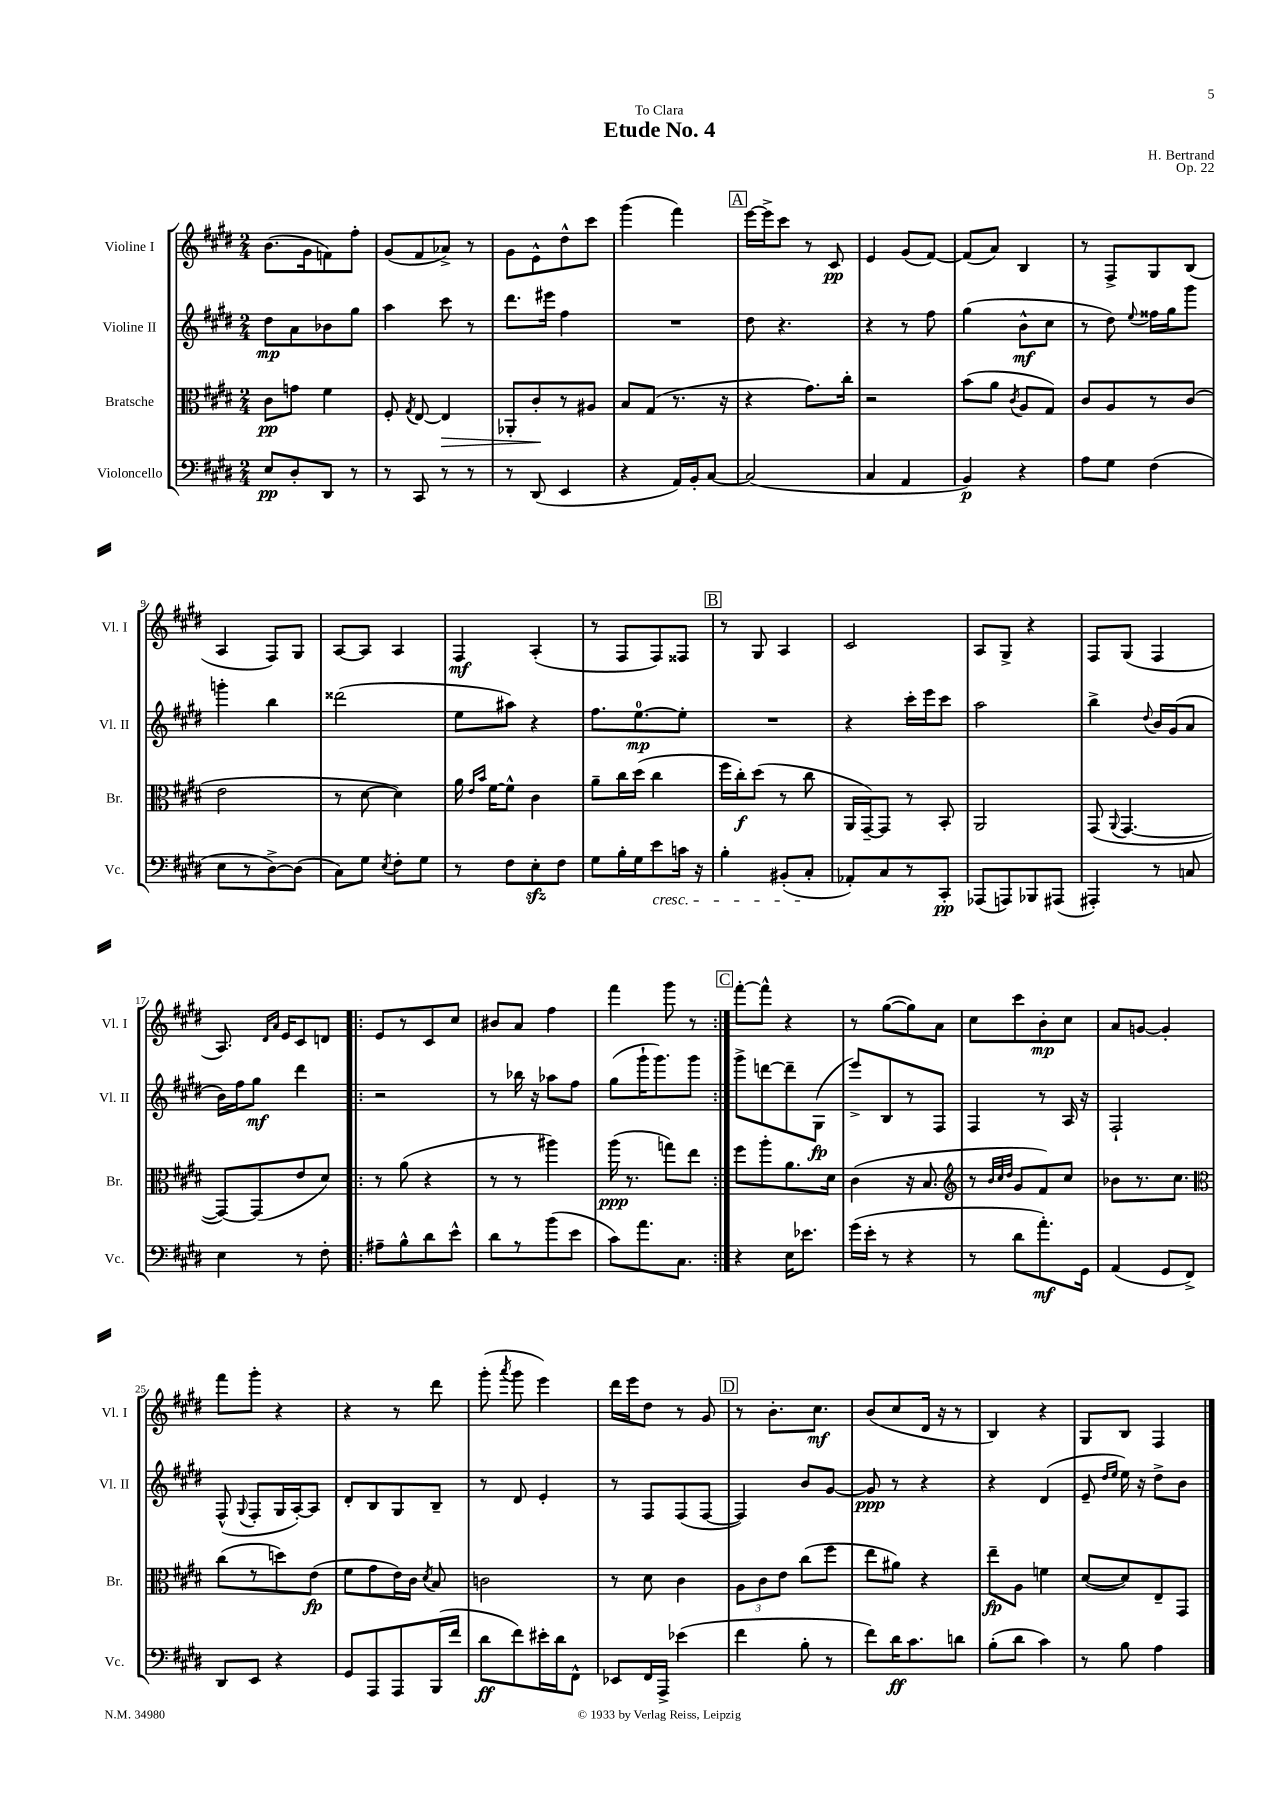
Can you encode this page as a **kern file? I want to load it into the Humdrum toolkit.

**kern	**kern	**kern	**kern
*staff4	*staff3	*staff2	*staff1
*clefF4	*clefC3	*clefG2	*clefG2
*k[f#c#g#d#]	*k[f#c#g#d#]	*k[f#c#g#d#]	*k[f#c#g#d#]
*M2/4	*M2/4	*M2/4	*M2/4
8E	8c#	8dd#	(8.b
8D#'	8g	8a	.
.	.	.	16g#
8DD#	4f#	8b-	8f)
8r	.	8gg#	8ff#'
=	=	=	=
8r	8F#'	4aa	(8g#
.	8qG#	.	.
8CC#	[8E	.	8f#
8r	4E]	8ccc#	8a-^)
8r	.	8r	8r
=	=	=	=
8r	8AA-'	8.ddd#	8g#
(8DD#	8c#'	.	8e^^
.	.	16eee#	.
4EE	8r	4ff#	8dd#^^
.	8A#	.	8ccc#
=	=	=	=
4r	8B	2r	(4ggg#
.	(8G#	.	.
16AA)	8.r	.	4fff#)
16BB'	.	.	.
[8C#	.	.	.
.	16r	.	.
=	=	=	=
(2C#]	4r	8dd#	[16eee
.	.	.	16eee^]
.	.	4.r	8ccc#
.	8.g#)	.	8r
.	.	.	8c#
.	16cc#'	.	.
=	=	=	=
4C#	2r	4r	4e
4AA	.	8r	(8g#
.	.	8ff#	[8f#)
=	=	=	=
4BB)	(8b	(4gg#	(8f#]
.	8a	.	8a)
.	8qc#	.	.
4r	8A	8b^^	4B
.	8G#)	8cc#	.
=	=	=	=
8A	8c#	8r	8r
8G#	8A	8dd#)	8F#^
.	.	8qqee	.
(4F#	8r	16ff##	8G#
.	.	16gg#	.
.	(8c#	8ggg#	(8B
=	=	=	=
8E	2e	4ggg'	4A
8r	.	.	.
[8D#^)	.	4bb	8F#)
(8D#]	.	.	8G#
=	=	=	=
8C#)	8r	(2ddd##	[8A
8G#	[8d#	.	8A]
8qE	.	.	.
8F#'	4d#])	.	4A
8G#	.	.	.
=	=	=	=
8r	16a	8ee	4F#
.	16qqe	.	.
.	16qqb	.	.
.	[16f#	.	.
8F#	8f#^^]	8aa#)	.
8E'	4c#	4r	(4A'
8F#	.	.	.
=	=	=	=
8G#	8a~	8.ff#	8r
16B'	16cc#	.	8F#
16G#	(16dd#	[8.ee	.
8e	4cc#	.	8F#)
16c	.	8ee']	8F##
16r	.	.	.
=	=	=	=
4B'	16ff#	2r	8r
.	16cc#')	.	.
.	(8dd#	.	8G#
(8BB#'	8r	.	4A
8C#'	8cc#	.	.
=	=	=	=
8AA-')	16AA	4r	2c#
.	[16GG#~)	.	.
8C#	8GG#]	.	.
8r	8r	16ccc#'	.
.	.	16eee	.
8CC#'	8BB'	8ccc#	.
=	=	=	=
(8AAA-	2AA	2aa	8A
8AAA)	.	.	8G#^
8BBB-	.	.	4r
(8AAA#	.	.	.
=	=	=	=
4AAA#')	(8GG#	4bb^	8F#
.	8qqAA	.	.
.	[4.GG#	.	(8G#
.	.	8qqdd#	.
8r	.	16b	4F#
.	.	(16g#	.
8C	.	8a	.
=	=	=	=
4E	8GG#_)	16b)	8.A)
.	.	16ff#	.
.	(8GG#]	8gg#	.
.	.	.	16qqd#
.	.	.	16qqa
.	.	.	16e
8r	8e	4ddd#	8c#
8F#'	8d#)	.	8d
=!|:	=!|:	=!|:	=!|:
8A#~	8r	2r	8e
8B^^	(8a	.	8r
8d#	4r	.	8c#
8e^^	.	.	8cc#
=	=	=	=
8d#	8r	8r	8b#
8r	8r	16bb-	8a
.	.	16r	.
(8b	4aa#)	8aa-	4ff#
8e	.	8ff#	.
=	=	=	=
8c#)	(16aa	(8gg#	4fff#
.	8.r	.	.
8.a	.	16ggg#`	.
.	.	8.ggg#)	.
.	8gg)	.	8ggg#
8.C#	.	.	.
.	8ee	8ggg#	8r
=:|!	=:|!	=:|!	=:|!
4r	8ff#	8ggg#^	[8fff#'
.	8aa'	[8ddd	8fff#^^]
16E	8.a	8ddd~]	4r
8.e-	.	.	.
.	.	(8G#	.
.	16d#	.	.
=	=	=	=
(16g#	(4c#	8eee^)	8r
16e'	.	.	.
8r	.	8B	([8gg#
4r	16r	8r	8gg#])
.	8.B	.	.
.	.	8F#	8a
=	=	=	=
*	*clefG2	*	*
8r	8r	4F#	8cc#
.	32qqb	.	.
.	32qqcc#	.	.
.	32qqdd#	.	.
8d#	8g#	.	8ccc#
8.a')	8f#)	8r	8b'
.	8cc#	16A	8cc#
16GG#	.	16r	.
=	=	=	=
(4AA	8b-	2F#`	8a
.	8.r	.	[8g
8GG#	.	.	4g']
.	8.cc#	.	.
8FF#^)	.	.	.
=	=	=	=
*	*clefC3	*	*
8DD#	(8cc#	(8F#^^	8fff#
.	.	8qqG#	.
8EE	8r	8F#'	8ggg#'
4r	8dd)	16G#	4r
.	.	[16A')	.
.	(8e	8A]	.
=	=	=	=
8GG#	8f#	8d#'	4r
8AAA	8g#	8B	.
8AAA	16e)	8G#	8r
.	16c#	.	.
.	8qd#	.	.
(16BBB	8B	8B~	8ddd#
16f#	.	.	.
=	=	=	=
8d#	2c	8r	(8ggg#'
.	.	.	8qaaa
8f#)	.	8d#	8ggg#
16e#'	.	4e'	4eee)
16d#	.	.	.
8FF#^^	.	.	.
=	=	=	=
8EE-	8r	8r	16ddd#
.	.	.	16eee
16FF#	8d#	8F#	8dd#
16AAA^	.	.	.
(4e-	4c#	(8F#	8r
.	.	[8F#	8g#
=	=	=	=
4f#	12A	4F#])	8r
.	12c#	.	.
.	.	.	8.b'
.	12e	.	.
8B'	(8cc#	8b	.
.	.	.	8.cc#
8r	8ff#	[8g#	.
=	=	=	=
8f#)	8ee	8g#]	(8b
16d#	8a#)	8r	8cc#
8.c#	.	.	.
.	4r	4r	16d#
.	.	.	16r
8d	.	.	8r
=	=	=	=
(8B'	8ee~	4r	4B)
8d#	8A	.	.
4c#)	4f	(4d#	4r
=	=	=	=
8r	([8d#	8e~	8G#
.	.	16qqdd#	.
.	.	16qqee	.
8B	8d#])	16ee)	8B
.	.	16r	.
4A	8E~	8dd#^	4F#
.	8GG#	8b	.
==	==	==	==
*-	*-	*-	*-
